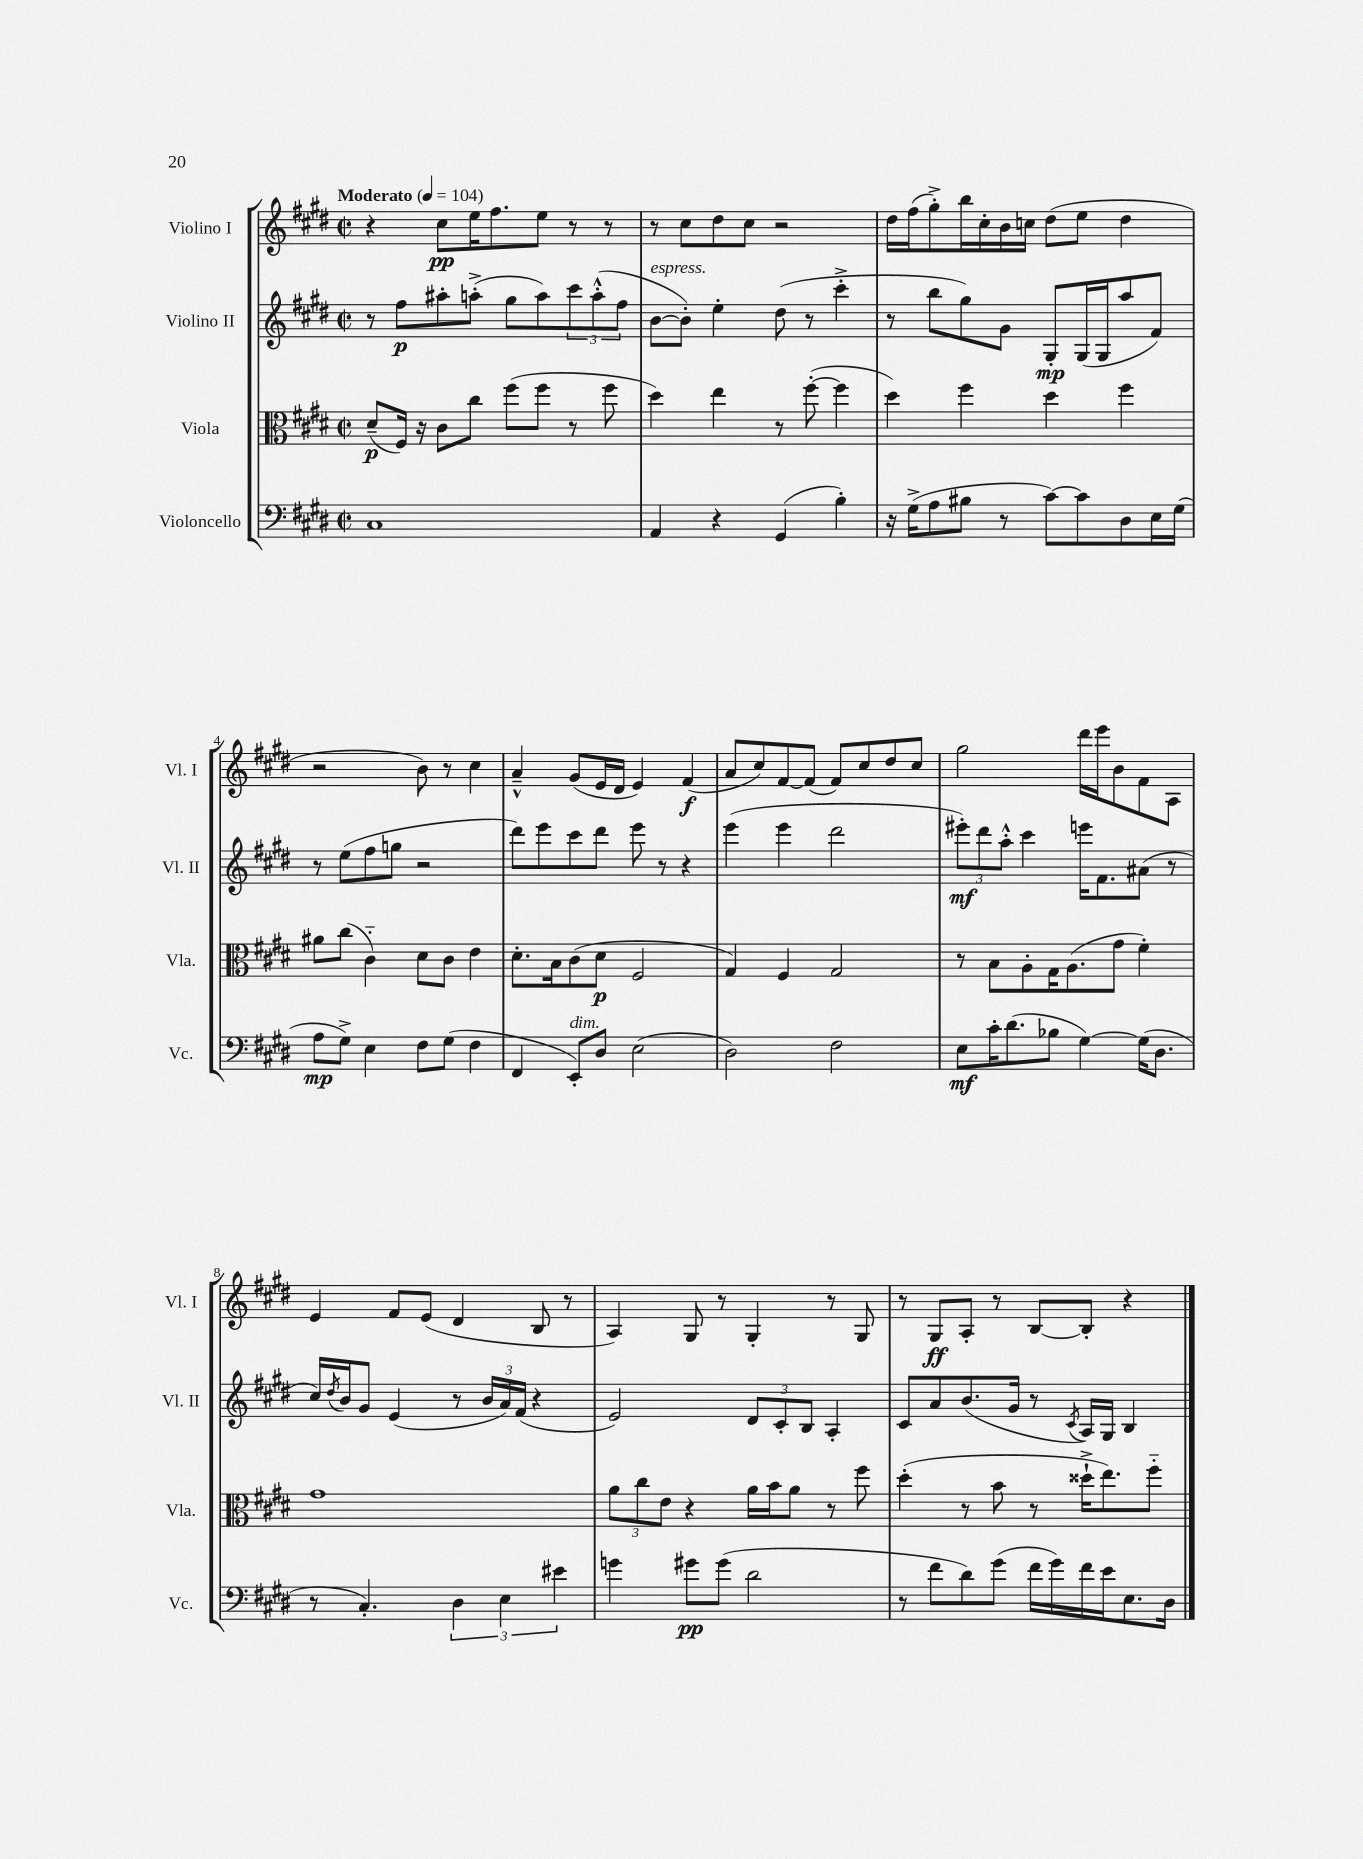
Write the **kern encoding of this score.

**kern	**kern	**kern	**kern
*staff4	*staff3	*staff2	*staff1
*clefF4	*clefC3	*clefG2	*clefG2
*k[f#c#g#d#]	*k[f#c#g#d#]	*k[f#c#g#d#]	*k[f#c#g#d#]
*M2/2	*M2/2	*M2/2	*M2/2
*met(c|)	*met(c|)	*met(c|)	*met(c|)
*MM104	*MM104	*MM104	*MM104
1C#	(8d#~	8r	4r
.	16F#)	8ff#	.
.	16r	.	.
.	8c#	8aa#'	8cc#
.	8cc#	(8aa'^	16ee
.	.	.	8.ff#
.	(8ff#	8gg#	.
.	8ff#	8aa)	8ee
.	8r	12ccc#	8r
.	.	(12aa'^^	.
.	8ff#	.	8r
.	.	12ff#	.
=	=	=	=
4AA	4dd#)	[8b	8r
.	.	8b'])	8cc#
4r	4ee	4ee'	8dd#
.	.	.	8cc#
(4GG#	8r	(8dd#	2r
.	([8ff#'	8r	.
4B')	4ff#]	4ccc#'^	.
=	=	=	=
16r	4dd#)	8r	16dd#
(16G#^	.	.	(16ff#
8A	.	8bb	8gg#'^)
8B#	4ff#	8gg#)	16bb
.	.	.	16cc#'
8r	.	8g#	16b
.	.	.	16cc
[8c#)	4dd#	8G#'	(8dd#
8c#]	.	(16G#	8ee
.	.	16G#	.
8D#	4ff#	8aa	4dd#
16E	.	8f#)	.
(16G#	.	.	.
=	=	=	=
8A	8a#	8r	2r
8G#^)	(8cc#	(8ee	.
4E	4c#'~)	8ff#	.
.	.	8gg	.
8F#	8d#	2r	8b)
(8G#	8c#	.	8r
4F#	4e	.	4cc#
=	=	=	=
4FF#	8.d#'	8ddd#)	4a~^^
.	.	8eee	.
.	16B	.	.
8EE')	(8c#	8ccc#	(8g#
8D#	8d#	8ddd#	16e
.	.	.	16d#
(2E	2F#	8eee	4e)
.	.	8r	.
.	.	4r	(4f#
=	=	=	=
2D#)	4G#)	(4eee	8a
.	.	.	8cc#)
.	4F#	4eee	[8f#
.	.	.	(8f#]
2F#	2G#	2ddd#	8f#)
.	.	.	8cc#
.	.	.	8dd#
.	.	.	8cc#
=	=	=	=
8E	8r	12eee#')	2gg#
.	.	12ddd#	.
16c#'	8B	.	.
.	.	12aa'^^	.
(8.d#	.	.	.
.	8A'	4ccc#	.
8B-	16G#	.	.
.	(8.A	.	.
[4G#)	.	16eee	16ddd#
.	.	8.f#	16eee
.	8g#	.	8b
(16G#]	4f#')	(8a#	8f#
8.D#	.	.	.
.	.	8r	8A
=	=	=	=
8r	1g#	16cc#)	4e
.	.	8qdd#	.
.	.	16b	.
4.C#')	.	8g#	.
.	.	(4e	8f#
.	.	.	(8e
6D#	.	8r	4d#
.	.	24b	.
6E	.	24a)	.
.	.	(24f#	.
.	.	4r	8B
6e#	.	.	.
.	.	.	8r
=	=	=	=
4g	12a	2e)	4A)
.	12cc#	.	.
.	12e	.	.
8g#	4r	.	8G#
(8g#	.	.	8r
2d#	16a	12d#	4G#'
.	16b	.	.
.	.	12c#'	.
.	8a	.	.
.	.	12B	.
.	8r	4A'	8r
.	8ff#	.	8G#
=	=	=	=
8r	(4dd#'	8c#	8r
8f#	.	8a	8G#
8d#)	8r	(8.b	8A'
(8g#	8b	.	8r
.	.	16g#	.
16f#	8r	8r	[8B
16g#)	.	.	.
.	.	8qc#	.
16f#	16dd##`^	16A)	8B']
16e	8.ee)	16G#	.
8.E	.	4B	4r
.	8ff#'~	.	.
16D#	.	.	.
==	==	==	==
*-	*-	*-	*-
